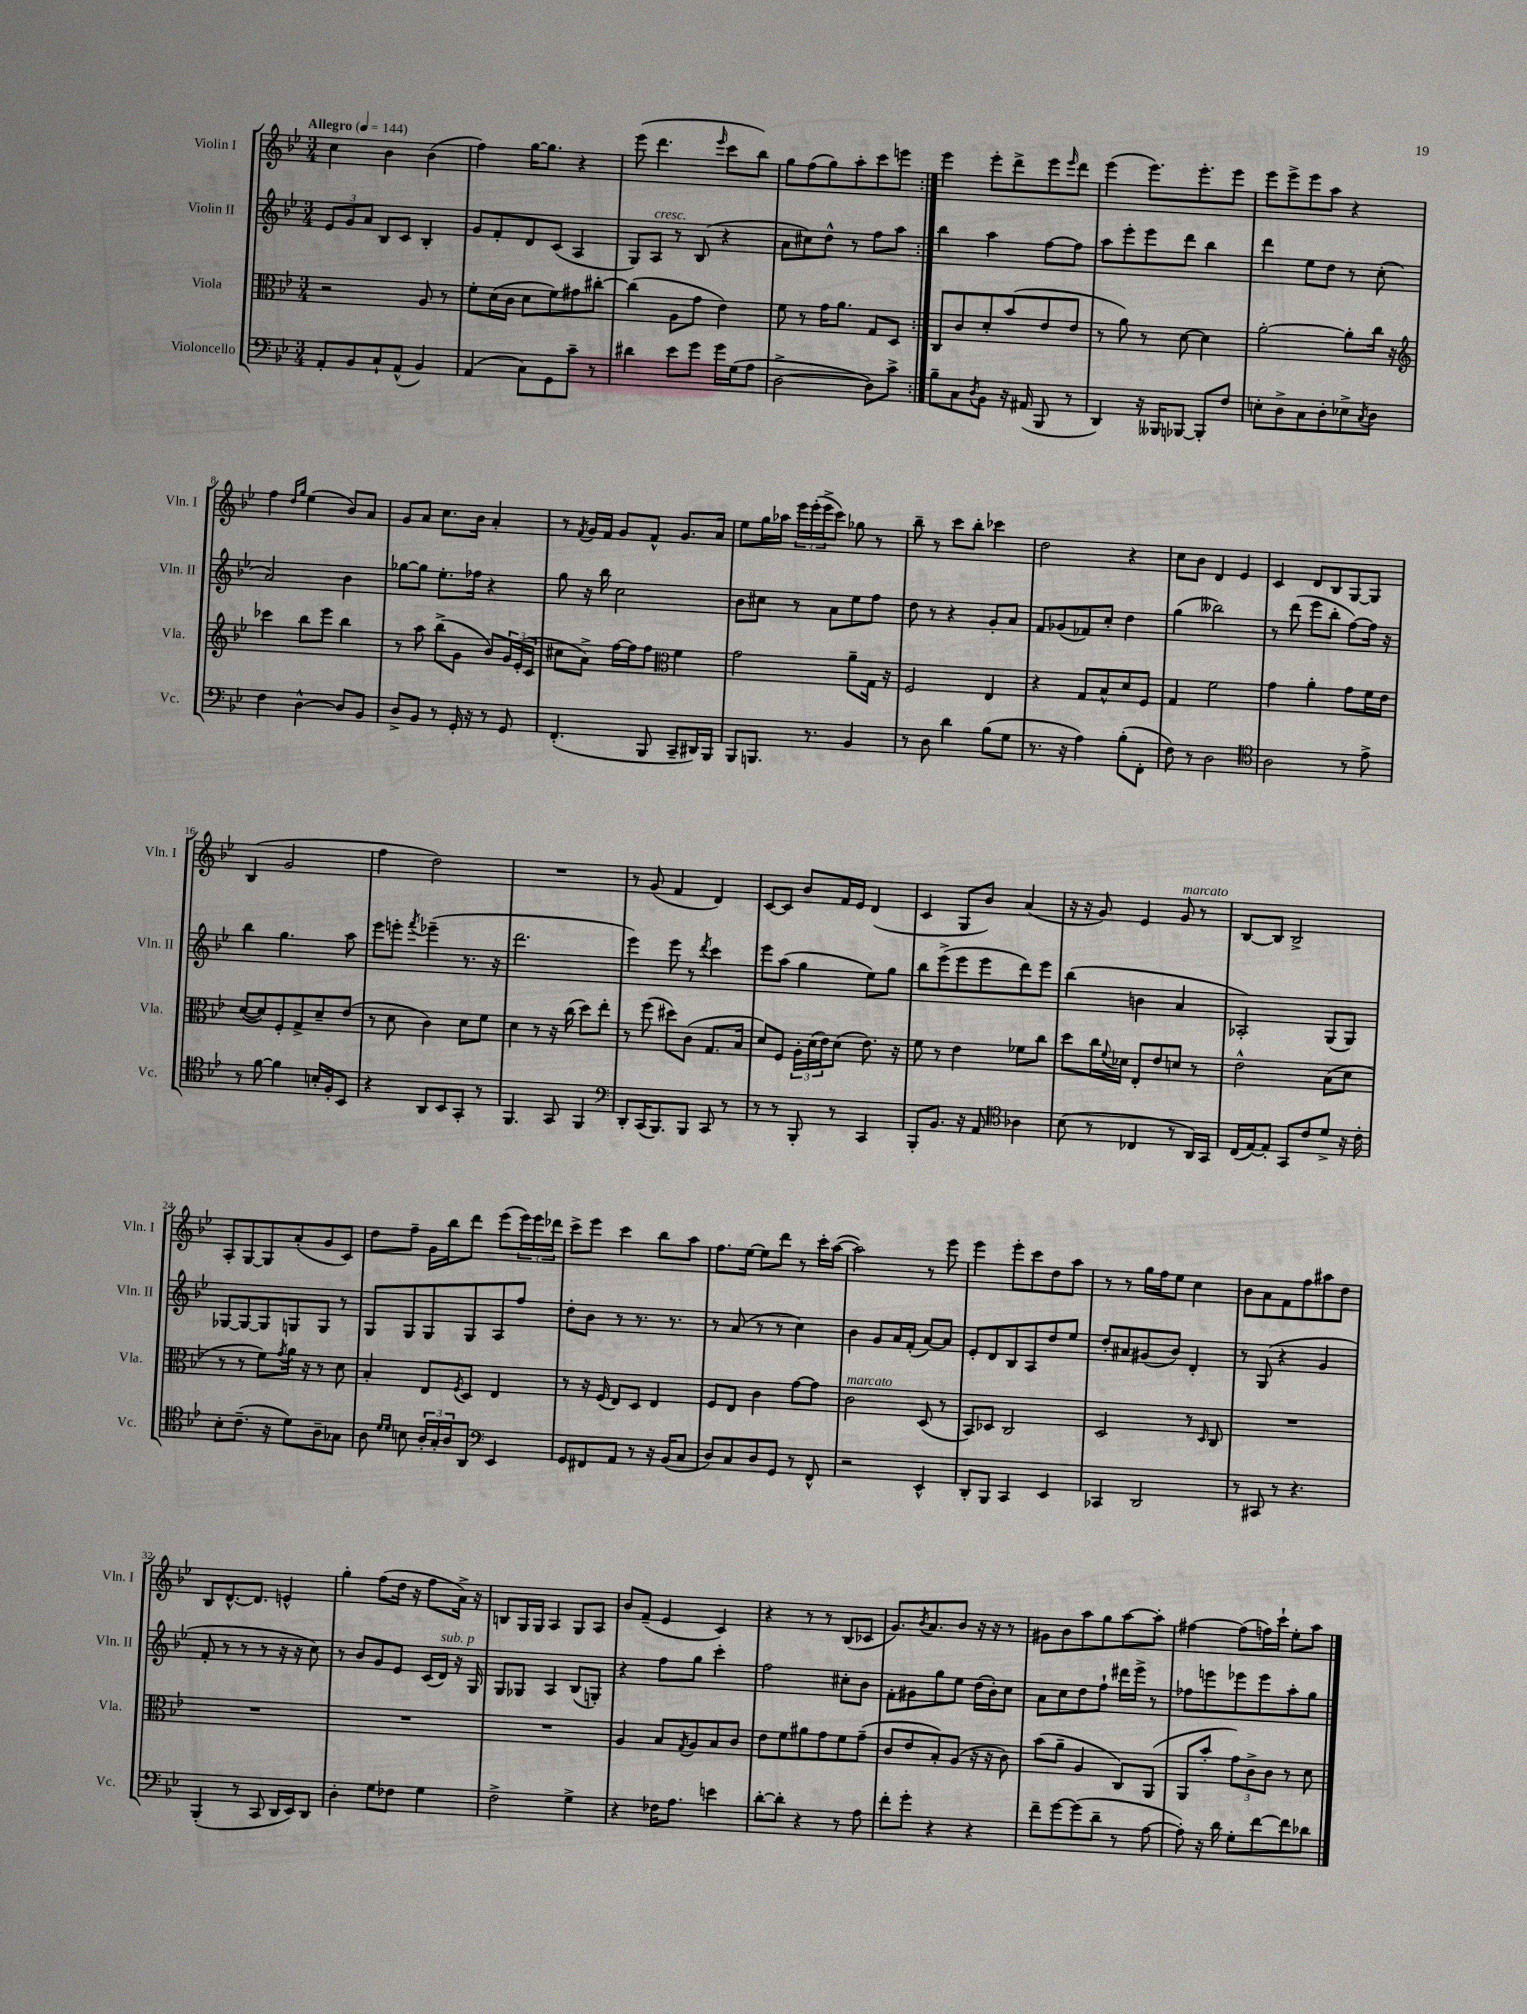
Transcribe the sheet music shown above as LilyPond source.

<<
\new StaffGroup <<
\new Staff = "s0" \with { instrumentName = "Violin I" shortInstrumentName = "Vln. I" } {
    \clef treble \key bes \major \numericTimeSignature \time 3/4 \tempo "Allegro" 4 = 144
    \repeat volta 2 { c''4 bes'4 bes'4( |
    f''4) g''16~ g''8. r4 |
    ees'''8( d'''4. \grace { ees'''16 } c'''8 bes''8) |
    g''8 f''8( g''8) a''8-. c'''8 e'''8 | }
    ees'''4 ees'''8-. d'''8-> ees'''8 \grace { ees'''16 } d'''8 |
    ees'''4( ees'''8.) ees'''8.-. ees'''8 |
    ees'''8 ees'''8-> ees'''8 a''8 r4 |
    f''4 \grace { d''16 g''16 } ees''4( bes'8) a'8 |
    g'8 a'8 c''8. bes'16 a'4-. |
    r8 \acciaccatura { f'8 } g'16 f'16 g'8 f'8-^ g'8. a'16 |
    ees''8 g''16 aes''16 \tuplet 3/2 { ees'''16 ees'''16-.( ees'''16-> } c'''8) ges''8 r8 |
    bes''8-- r8 c'''8 bes''8-. ces'''4 |
    d''2 r4 |
    c''8 bes'8 d'4 ees'4 |
    c'4 d'8 bes8 g8~ g8 |
    bes4( g'2 |
    f''4 d''2) |
    R2. |
    r8 g'8( f'4 d'4) |
    c'8~ c'8 bes'8 f'16 ees'16 d'4( |
    c'4 g8 bes'8) a'4( |
    r16 r16 g'8) ees'4 g'8^\markup { \italic "marcato" } r8 |
    bes8~ bes8 bes2-> |
    a8-. g8~ g8 a'8-.( g'8 c'8) |
    d''8 f''8-- g'16 bes''16 d'''8 ees'''8( \tuplet 3/2 { ees'''16) ees'''16 des'''16 } |
    c'''8-> ees'''8 c'''4 bes''8 a''8 |
    f''8. ees''16~ ees''8 d'''8 r8 c'''16-. a''16~( |
    a''2) r8 ees'''8 |
    ees'''4 ees'''8-. c'''8 d''8 a''8 |
    r8 r8 g''16 f''16 ees''8 c''4 |
    bes'8 a'8 f'8 f''8 ais''8 d''8 |
    bes8 d'8.~-^ d'8. e'4-^ |
    g''4-. f''8( d''16 r16 f''8 a'16->) r16 |
    b8 g16 g16 a4 g8 a8 |
    bes'8 f'8--( ees'4 c'4) |
    r4 r8 r8 bes8( ces'8 |
    g'8.) \acciaccatura { bes'8 } a'8. bes'8 r16 r16 r8 |
    gis'8 bes'8 a''8 g''8 a''8~ a''8-. |
    fis''4~ fis''8( f''16) c'''16-! ees''8-. a''8 \bar "|." |
}
\new Staff = "s1" \with { instrumentName = "Violin II" shortInstrumentName = "Vln. II" } {
    \clef treble \key bes \major \numericTimeSignature \time 3/4
    \repeat volta 2 { \tuplet 3/2 { ees'8 g'8 a'8 } bes8 c'8 bes4-. |
    g'8 f'8-. d'8 c'8( a4 |
    g8) a8^\markup { \italic "cresc." } r8 bes8( r4 |
    a'8 cis''8) d''8-^ r8 f''8 a''8 | }
    bes''4 a''4 f''8~ f''8 |
    a''8 ees'''8-. ees'''8 d'''8 bes''4 |
    d'''4 ees''8 d''8 r8 c''8-.( |
    a'2) bes'4 |
    ges''8~ ges''8 ees''8.-. fes''16 r4 |
    g''8 r16 bes''16 c''2 |
    bes'8 cis''8 r8 a'8 ees''8 f''8 |
    d''8 r8 r4 g'8-. a'8 |
    f'8 ges'8( fes'8) c''8-. d''4 |
    g''4( beses''2) |
    r8 d'''8( ees'''8 bes''8-. f''8~) f''16 r16 |
    bes''4 g''4. a''8 |
    ees'''8 e'''8-. \acciaccatura { f'''8 } ees'''4--( r8. r16 |
    d'''2. |
    ees'''4) ees'''8 r8 \acciaccatura { d'''8 } c'''4 |
    ees'''8 a''8( g''4 ees''8) g''8 |
    bes''8 ees'''8->( ees'''8 ees'''8 d'''8) ees'''8 |
    bes''4( b'4 a'4 |
    aes2-.) g8( g8) |
    ges8~ ges8~ ges8 g8 g8 r8 |
    g8 g8 g8 g8 a8 f''8 |
    d''8-. bes'8 r8 r8. r8. |
    r8 a'8( r8 r8 c''4) |
    bes'4 g'8 a'16 f'16-.( a'8~) a'8 |
    ees'8-. d'8 bes8 a8 d''8 ees''8 |
    d''8-. ais'8 gis'8( bes'8) d'4-. |
    r8 g8( r4 g'4 |
    f'8-. r8 r8 r8 r16 r16 c''8) |
    r8 bes'8 g'8 ees'8 c'16( d'16^\markup { \italic "sub. p" }) r16 g16 |
    g8 ges8 a4 bes8( g8-.) |
    r4 f''8 g''8 c'''4-. |
    f''2 cis''8-. bes'8 |
    f'8-. gis'8 g''8 ees''8 d''16( bes'16-.) c''8 |
    a'8 c''8 d''8 f''8-! dis'''16 ees'''16-> r8 |
    fes''8 e'''8 ees'''8 ees'''8 a''8-. g''8 \bar "|." |
}
\new Staff = "s2" \with { instrumentName = "Viola" shortInstrumentName = "Vla." } {
    \clef alto \key bes \major \numericTimeSignature \time 3/4
    \repeat volta 2 { r2 a8 r8 |
    f'8-. d'16( c'16 d'8 f'8) gis'8 cis''8~-. |
    cis''4( a8 g'8 ees'4) |
    f'8 r8 g'16 a'8. g8 d8 | }
    c8 c'8 d'8-. bes'8( ees'8 ees'8 |
    r8 a'8) r8 d'8~ d'4 |
    a'2~-. a'8-. c''16 r16 |
    \clef treble ces'''4 bes''8 ees'''8 bes''4 |
    r8 a''8 bes''8->( g'8 bes'8) \tuplet 3/2 { g'16 ees'16-.( c'16 } |
    cis''8 a'8->) f''16~ f''16 f''8 \clef alto f'4 |
    g'2 a'8-- g16 r16 |
    f2 ees4 |
    r4 g8 bes8-^ d'8 f8 |
    g4 f'2 |
    g'4 a'4-. g'8 f'16 ees'16 |
    d'8~( d'8) f8-. g8-> d'8-- ees'8( |
    r8 d'8 c'4) d'8 f'8 |
    d'4 r8 r16 c''16( d''8) ees''8-. |
    r8 f''8( dis''8) c'8( g8. bes16 |
    d'8) f8 \tuplet 3/2 { a16-. d'16( ees'16) } d'8( ees'8.) r16 |
    f'8 r8 ees'4 fes'8 c''8 |
    d''8 c''16 \appoggiatura { f'8 } des'16 ees8-. ees'8 d'8 r8 |
    ees'2-^ bes8( d'8 |
    r8 r8 f'8) \acciaccatura { g'8 } a'16 r16 r8 d'8 |
    bes4-. ees8 \acciaccatura { f8 } d8 ees4 |
    r8 r16 f16( ees8) d8 ees4 |
    f8 ees8 c'4 g'8~ g'8 |
    c'2^\markup { \italic "marcato" } d8( r8 |
    bes,8) des8 c2 |
    d2 r8 \grace { d16 } c8 |
    R2. |
    R2. |
    R2. |
    R2. |
    a4 bes8 \acciaccatura { g8 } a8 bes8 c'8 |
    ees'8 f'8 ais'8 g'8 f'8 g'8--( |
    c'8 ees'8 bes8-.) a8( r16 r16 c'8) |
    bes'8( a'8-- a4 c8) a,8( |
    a,8 bes'8-. \tuplet 3/2 { g'8) c'8-> c'8 } r8 d'8 \bar "|." |
}
\new Staff = "s3" \with { instrumentName = "Violoncello" shortInstrumentName = "Vc." } {
    \clef bass \key bes \major \numericTimeSignature \time 3/4
    \repeat volta 2 { a,8-. bes,8 c8-! a,8-^( bes,4) |
    a,4( c8) g,8 c'8-- r8 |
    dis'4 ees'8 g'8 g'16 g16( a8 |
    d2~-> d8) c'8-> | }
    bes8-- c8 \acciaccatura { d8 } bes,8 r16 ais,16( bes,,8 r8 |
    d,4) r16 beses,,16 bes,,8~ bes,,8-. f8 |
    e8-. d8-> c8 d8-. ees8-> \acciaccatura { c8 } d8 |
    f4 d4~-^ d8 bes,8 |
    d8-> bes,8 r8 g,16-. r16 r8 g,8 |
    f,4.-.( bes,,8 c,8-- dis,16) bes,,16 |
    bes,,8 b,,8. r8. bes,4 |
    r8 d8 d'4 bes8( g8 |
    r8. r16 a4) bes8-.( f,8-. |
    f8) r8 d2 |
    \clef tenor a2 r8 ees'8-> |
    r8 f'8~ f'4 b16-. f16-. bes,8 |
    r4 a,8 bes,8 g,8-. r8 |
    f,4. g,8 f,4 |
    \clef bass d,8-. c,16( bes,,8.) bes,,8 c,8 r8 |
    r8 r8 bes,,8-. r8 c,4 |
    bes,,8-. bes,8. r16 a,8 \clef tenor aes4 |
    bes8( r8 ces4 r8 a,16) g,16 |
    c16( ees16~) ees8-. g,8 c'8 d'8-> r16 c'16-. |
    bes8-. c'8.--( r16 d'8) a8-- ges8 |
    a8 \grace { d'16 d'16 } b8 \tuplet 3/2 { a16-. g16-. a16 } a,8 \clef bass ees,4 |
    g,8 fis,8 a,8 r8 r16 bes,16( c8 |
    d8) c8 d8 g,8 r8 f,8-^ |
    r2 ees,4-^ |
    d,8-. bes,,8 c,4 ees,4 |
    ces,4 d,2 |
    r8 cis,8 r8 r4. |
    bes,,4-.( r8 c,8 d,16 ees,16) d,8 |
    d4-. g8 fes8 g4 |
    f2-> g4-> |
    r4 fes16 a8. e'4 |
    d'8~-. d'8-. r4 r8 a8 |
    f'8-. g'8-. r4 r4 |
    f'8-- g'8~ g'8( d'8-- r8 a8~ |
    a8-.) r16 d'16 g8-. f'8~ f'8 des'8 \bar "|." |
}
>>
>>
